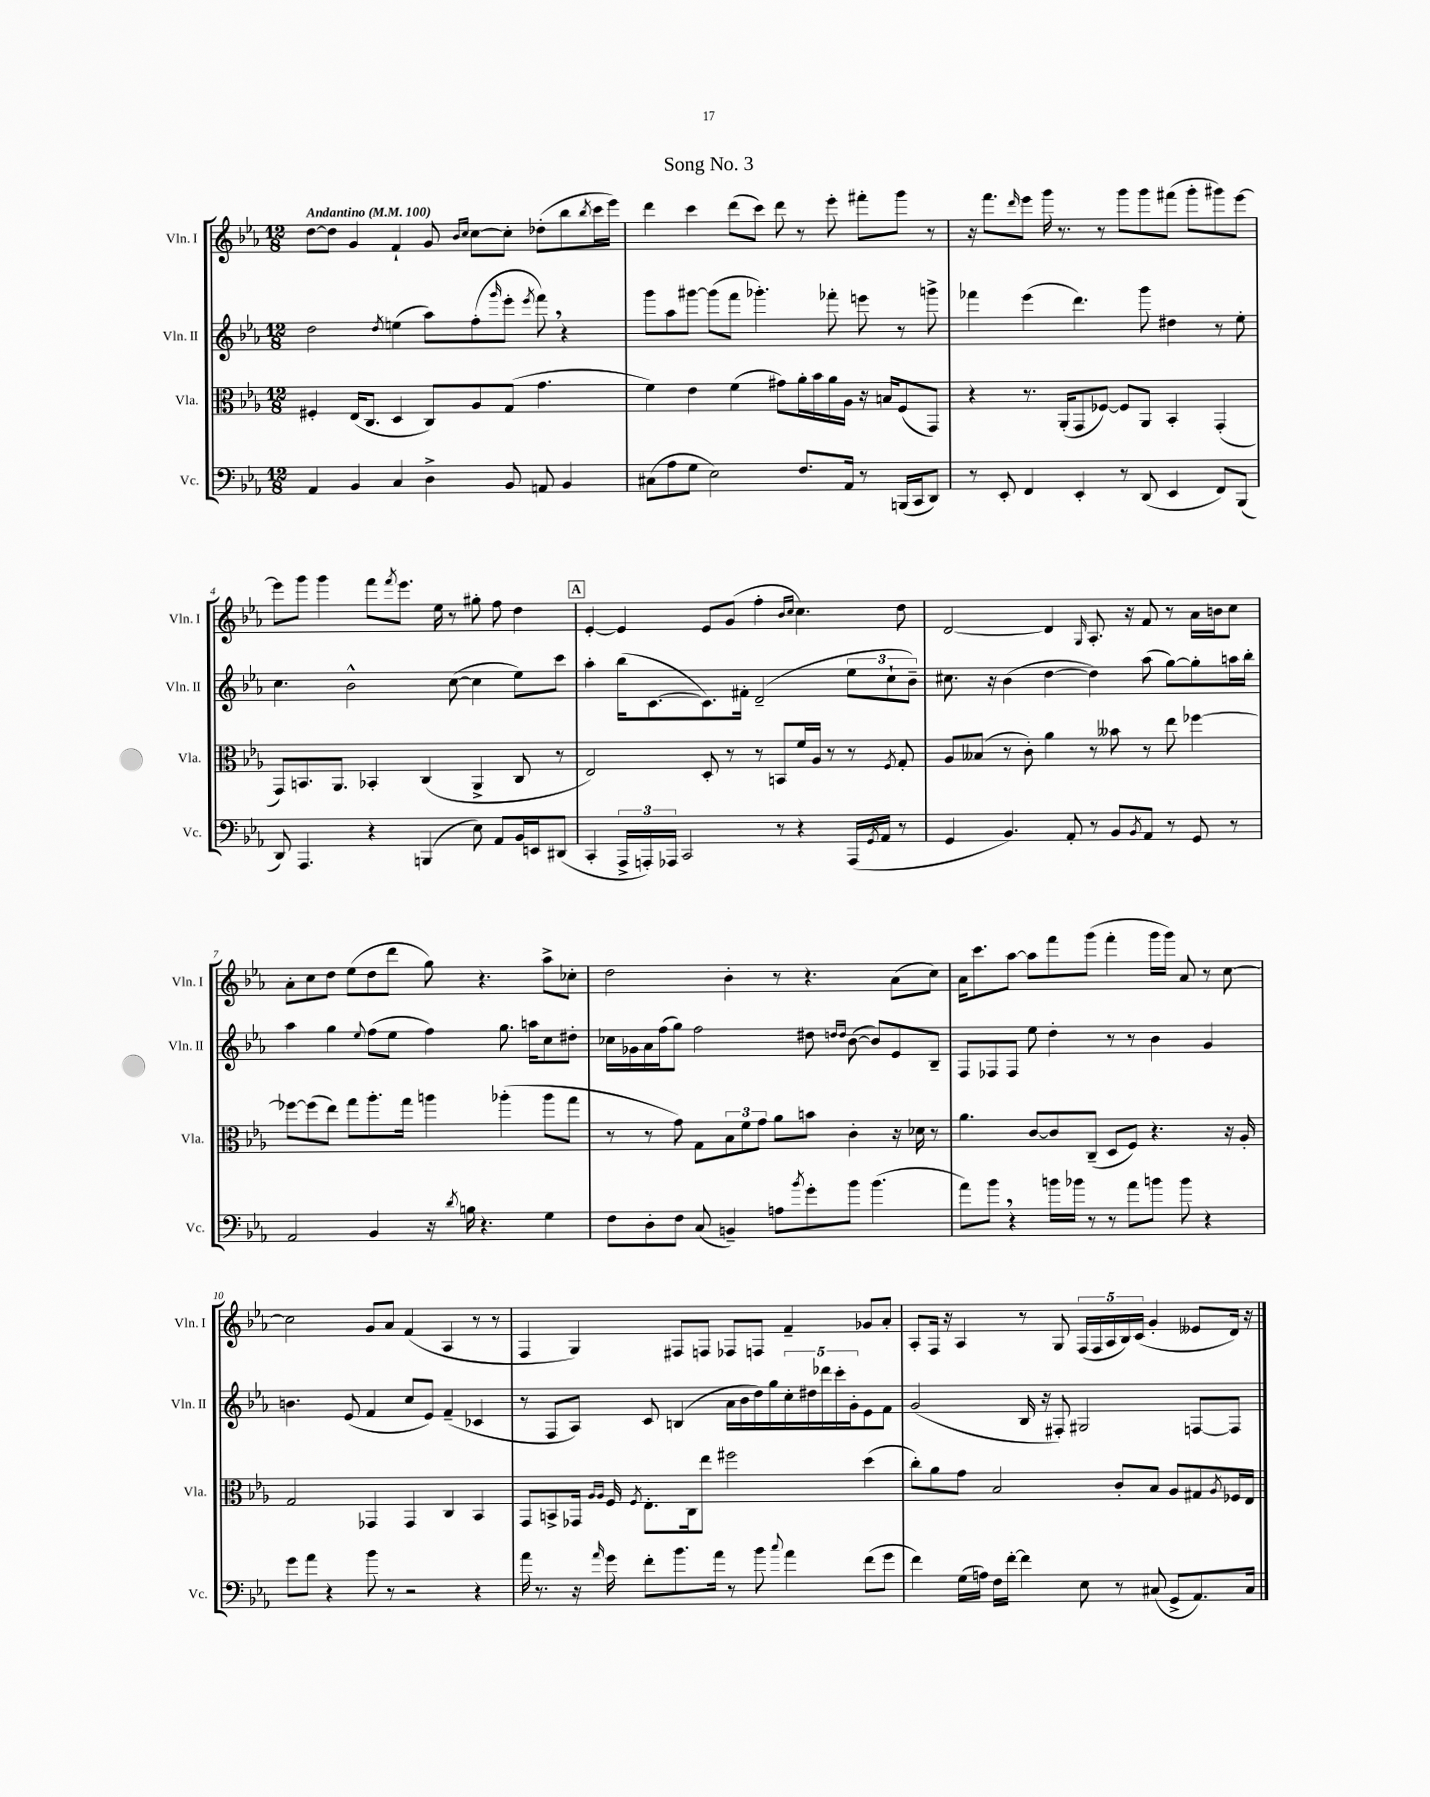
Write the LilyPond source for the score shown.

\header { title = "Song No. 3" }
<<
\new StaffGroup <<
\new Staff = "s0" \with { instrumentName = "Vln. I" shortInstrumentName = "Vln. I" } {
    \clef treble \key ees \major \numericTimeSignature \time 12/8 \tempo "Andantino" 4 = 100
    d''8~ d''8 g'4 f'4-! g'8 \grace { bes'16 c''16 } c''8~ c''8-. des''8-.( bes''8 \acciaccatura { bes''8 } c'''16 ees'''16) |
    d'''4 c'''4 d'''8( c'''8) d'''8 r8 ees'''8-. fis'''8-. g'''8 r8 |
    r16 f'''8. \grace { d'''16 } ees'''8 g'''16 r8. r8 g'''8 g'''8 fis'''8( g'''8-. gis'''8) ees'''8~ |
    ees'''8 g'''8 g'''4 f'''8 \acciaccatura { f'''8 } ees'''8. ees''16 r8 gis''8-. f''8 d''4 |
    \mark \markup { \box "A" } ees'4~-. ees'4 ees'8 g'8( f''4-. \grace { bes'16 c''16 } c''4.) d''8 |
    d'2~ d'4 \grace { g16 } aes8.-. r16 f'8 r8 aes'16 b'16 c''8 |
    aes'8-. c''8 d''8 ees''8( d''8 d'''8 g''8) r4. aes''8-> ces''8-. |
    d''2 bes'4-. r8 r4. aes'8( c''8) |
    aes'16 c'''8. aes''8~ aes''8 f'''8 g'''8( f'''4-. g'''16 g'''16) aes'8 r8 c''8~ |
    c''2 g'8 aes'8 f'4( aes4 r8 r8 |
    f4 g4) fis8 f8 fes8 f8 f'4-- ges'8 aes'8-. |
    aes8-. f16 r16 aes4 r8 g8 \tuplet 5/4 { f16( f16 aes16 bes16) c'16( } g'4-. eeses'8 d'16) r16 \bar "|." |
}
\new Staff = "s1" \with { instrumentName = "Vln. II" shortInstrumentName = "Vln. II" } {
    \clef treble \key ees \major \numericTimeSignature \time 12/8
    d''2 \acciaccatura { d''8 } e''4( aes''8) f''8-.( \grace { g'''16 } ees'''8-. \acciaccatura { ees'''8 } f'''8) \breathe r4 |
    g'''8 aes''8 gis'''8~ gis'''8( f'''8 ges'''4.-.) fes'''8-. e'''8 r8 g'''8-> |
    fes'''4 ees'''4( d'''4.) g'''8 dis''4 r8 ees''8-. |
    c''4. bes'2-^ c''8~( c''4 ees''8) c'''8 |
    \mark \markup { \box "A" } aes''4-. bes''16( c'8.~ c'8.) fis'16-. d'2--( \tuplet 3/2 { ees''8 c''8-! bes'8--) } |
    cis''8. r16 bes'4( d''4~ d''4) aes''8( g''8~) g''8-. a''16 bes''16-. |
    aes''4 g''4 \appoggiatura { ees''8 } f''8( ees''8 f''4) g''8. a''16 c''8 dis''8-. |
    ces''16 ges'16 aes'16 f''16( g''8) f''2 dis''8 \grace { d''16 d''16 } bes'8~( bes'8) ees'8 bes8-- |
    f8 fes8 fes8 ees''8 d''4-. r8 r8 bes'4 g'4 |
    b'4. ees'8( f'4 c''8 ees'8) f'4--( ces'4 |
    r8 f8 aes8) c'8 b4( aes'16 bes'16 d''16) g''16 \tuplet 5/4 { c''16-. dis''16 des'''16 c'''16-. g'16-. } ees'8 f'8 |
    g'2( bes16 r16 fis8-.) gis2 f8~ f8 \bar "|." |
}
\new Staff = "s2" \with { instrumentName = "Vla." shortInstrumentName = "Vla." } {
    \clef alto \key ees \major \numericTimeSignature \time 12/8
    fis4-. ees16( c8. d4 c8) aes8 g8( g'4. |
    f'4) ees'4 f'4( gis'8) aes'16-. bes'16 aes'16 aes16 r16 b16 f8( g,8) |
    r4 r8. aes,16-.( g,8 fes8~) fes8 aes,8 bes,4-. g,4-.( |
    g,8) b,8. aes,8. bes,4-. c4( aes,4-> c8 r8 |
    \mark \markup { \box "A" } ees2) d8-. r8 r8 b,8 f'16 aes16 r8 r8 \acciaccatura { f8 } g8-. |
    aes8 beses8( r8 c'8-.) aes'4 r8 beses'8 r8 ees''8 fes''4~ |
    fes''8~ fes''8( ees''8) g''8 aes''8.-. g''16 a''4 aes''4-.( aes''8 g''8 |
    r8 r8 g'8) g8 \tuplet 3/2 { bes8 f'8 g'8 } aes'8 b'8 c'4-. r16 des'16 r8 |
    aes'4. c'8~ c'8 c8--( d8 f8) r4. r16 aes16-. |
    g2 ges,4 ges,4 c4 bes,4 |
    g,8 b,8-> ges,16 \grace { aes16 aes16 } f16 \acciaccatura { f8 } ees8.-. c16 ees''8 fis''2 d''4( |
    c''8-.) aes'8 g'8 bes2 c'8-. bes8 aes8 gis8 \acciaccatura { aes8 } fes16 ees16 \bar "|." |
}
\new Staff = "s3" \with { instrumentName = "Vc." shortInstrumentName = "Vc." } {
    \clef bass \key ees \major \numericTimeSignature \time 12/8
    aes,4 bes,4 c4 d4-> bes,8 a,8 bes,4 |
    cis8( aes8 g8 ees2) f8. aes,16 r8 b,,16( c,16 d,8) |
    r8 ees,8-. f,4 ees,4-. r8 d,8( ees,4 f,8) bes,,8( |
    d,8) aes,,4. r4 b,,4( ees8) aes,8 bes,16 e,16 dis,8( |
    \mark \markup { \box "A" } c,4-. \tuplet 3/2 { aes,,16-> a,,16-.) aes,,16 } c,2 r8 r4 aes,,16( \acciaccatura { g,8 } aes,16 r8 |
    g,4 bes,4.) aes,8-. r8 bes,8 \acciaccatura { bes,8 } aes,8 r8 g,8 r8 |
    aes,2 bes,4 r16 \acciaccatura { d'8 } b16 r4. g4 |
    f8 d8-. f8 c8( b,4--) a8 \acciaccatura { bes'8 } g'8-. bes'8 bes'4.( |
    aes'8) bes'8 \breathe r4 b'16 bes'16 r8 r8 aes'8 b'8 b'8 r4 |
    g'8 aes'8 r4 bes'8 r8 r2 r4 |
    aes'16 r8. r16 \grace { aes'16 } g'16 f'8-. bes'8. aes'16 r8 bes'8 \appoggiatura { c''8 } aes'4 f'8( g'8 |
    f'4) g16( a16) f16 f'16~-. f'4 ees8 r8 cis8( g,8-> aes,8.) cis16 \bar "|." |
}
>>
>>
